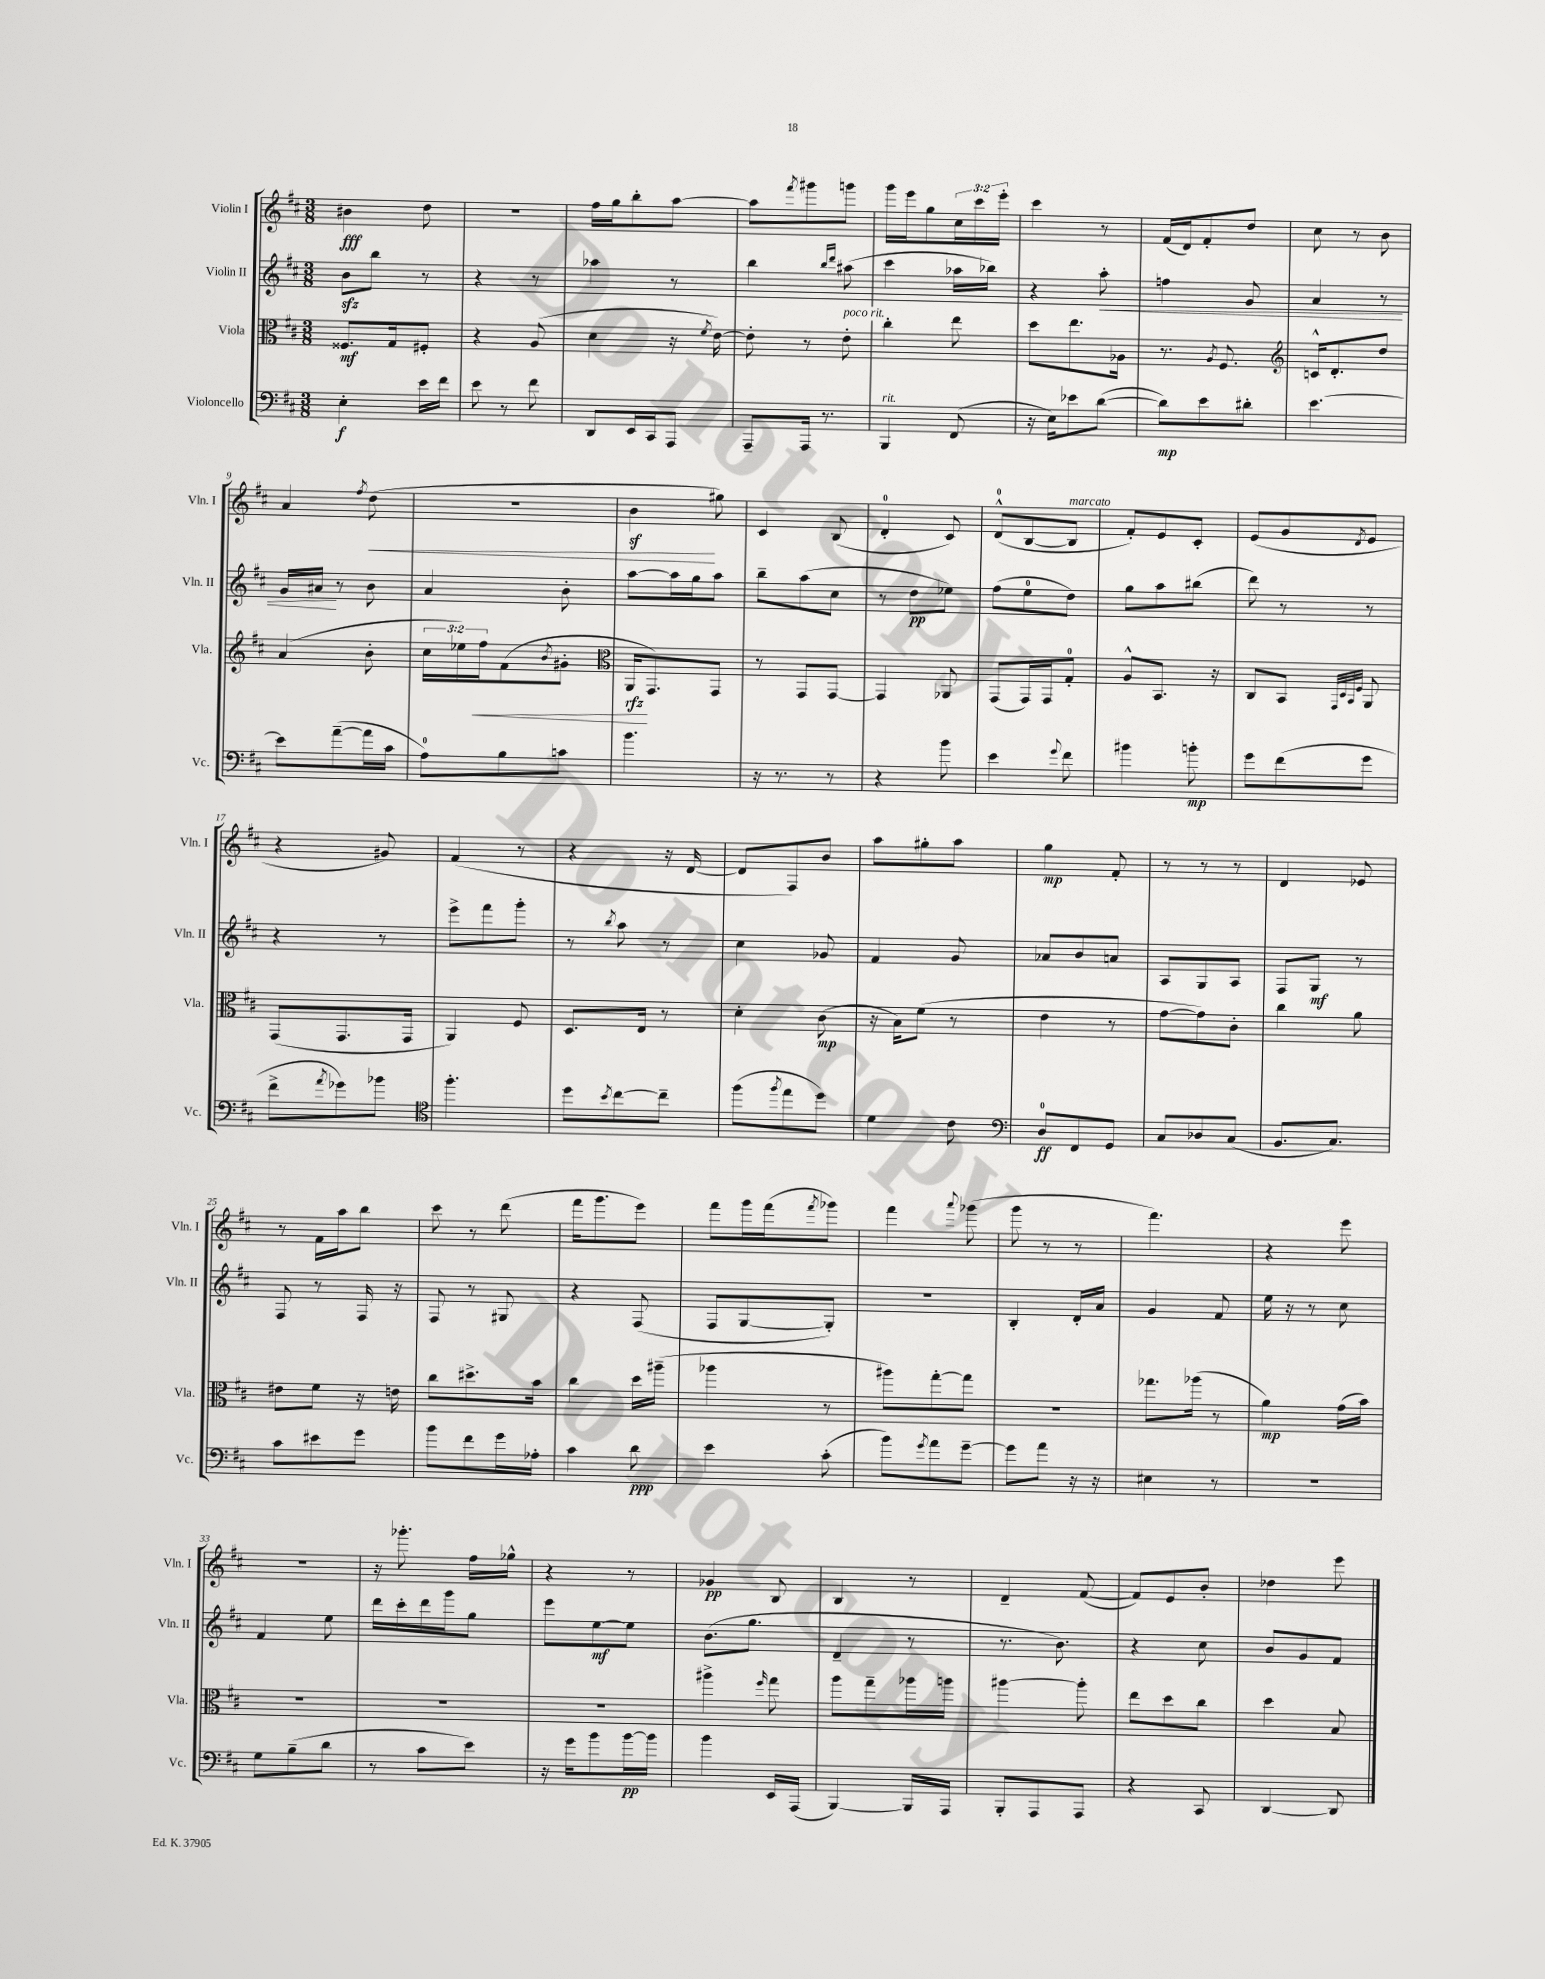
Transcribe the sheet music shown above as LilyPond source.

<<
\new StaffGroup <<
\new Staff = "s0" \with { instrumentName = "Violin I" shortInstrumentName = "Vln. I" } {
    \clef treble \key d \major \numericTimeSignature \time 3/8 \override Staff.TupletNumber.text = #tuplet-number::calc-fraction-text
    bis'4\fff d''8 |
    R4. |
    fis''16 g''16 b''8-. a''8~ |
    a''8 \acciaccatura { fis'''8 } gis'''8 g'''8 |
    g'''16 e'''16 g''8 \tuplet 3/2 { cis''16 cis'''16 e'''16-. } |
    cis'''4 r8 |
    fis'16( d'16) fis'8-. d''8 |
    cis''8 r8 b'8 |
    a'4 \acciaccatura { fis''8 } d''8\<( |
    R4. |
    b'4\sf\! gis''8) |
    cis'4 b8( |
    d'4-0-. cis'8) |
    d'8-0-^( b8~ b8^\markup { \italic "marcato" } |
    fis'8-.) e'8 cis'8-. |
    e'8( g'8 \acciaccatura { d'8 } e'8 |
    r4 gis'8) |
    fis'4( r8 |
    r4 r16 d'16~ |
    d'8 fis8) b'8 |
    a''8 gis''8-. a''8 |
    g''4\mp fis'8-. |
    r8 r8 r8 |
    d'4 ees'8 |
    r8 fis'16 a''16 b''8 |
    cis'''8 r8 d'''8( |
    fis'''16 g'''8. e'''8) |
    fis'''8 g'''16 fis'''16( \acciaccatura { fis'''8 } ges'''8) |
    fis'''4 \appoggiatura { a'''8 } ges'''8( |
    g'''8 r8 r8 |
    fis'''4.) |
    r4 e'''8 |
    R4. |
    r16 ges'''8.-. fis''16 ges''16-^ |
    r4 r8 |
    ges'4\pp b8 |
    b4 r8 |
    d'4-- fis'8~( |
    fis'8) e'8 b'8-. |
    des''4 e'''8 \bar "|." |
}
\new Staff = "s1" \with { instrumentName = "Violin II" shortInstrumentName = "Vln. II" } {
    \clef treble \key d \major \numericTimeSignature \time 3/8
    b'8\sfz b''8 r8 |
    r4 r8 |
    aes''4 r8 |
    b''4 \grace { b''16 d'''16 } ais''8( |
    cis'''4 aes''16 bes''16) |
    r4 a''8-.\< |
    f''4 g'8 |
    a'4 r8 |
    g'16 ais'16\! r8 b'8 |
    a'4 b'8-. |
    a''8~ a''16 g''16 a''8 |
    b''8-- a''8( cis''8 |
    r8 d''8\pp ees''8) |
    fis''8( e''8-0 d''8) |
    g''8 a''8 bis''8( |
    d'''8) r8 r8 |
    r4 r8 |
    e'''8-> fis'''8 g'''8-. |
    r8 \acciaccatura { b''8 } a''8 r8 |
    cis''4 ges'8 |
    fis'4 g'8 |
    aes'8 b'8 a'8 |
    a8 g8 a8 |
    fis8 g8\mf r8 |
    fis8 r8 fis16 r16 |
    fis8 r8 gis8 |
    r4 fis8( |
    fis8 g8~ g8-.) |
    R4. |
    b4-. d'16-. a'16 |
    g'4 fis'8 |
    e''16 r16 r8 cis''8 |
    fis'4 e''8 |
    d'''16 cis'''16-. d'''16 g'''16 g''8 |
    e'''8 e''8~\mf e''8 |
    b'8.( g''8. |
    d'4-- r8 |
    r8. b'8.) |
    r4 cis''8 |
    b'8 g'8 fis'8 \bar "|." |
}
\new Staff = "s2" \with { instrumentName = "Viola" shortInstrumentName = "Vla." } {
    \clef alto \key d \major \numericTimeSignature \time 3/8 \override Staff.TupletNumber.text = #tuplet-number::calc-fraction-text
    fisis8.\mf g16 fis8-. |
    r4 a8( |
    d'4 r16 \acciaccatura { fis'8 } e'16~) |
    e'8-. r8 e'8-.^\markup { \italic "poco rit." } |
    cis''4-. e''8 |
    d''8 e''8. aes16 |
    r8. \acciaccatura { a8 } fis8. |
    \clef treble c'16-^ d'8.-. d''8 |
    a'4( b'8-. |
    \tuplet 3/2 { cis''16 ees''16) fis''16\< } fis'8( \acciaccatura { b'8 } gis'8-. |
    \clef alto a,16\rfz\! g,8.) g,8 |
    r8 g,8 g,8~ |
    g,4 aes,8 |
    g,8( g,16) g,16 g8-0-. |
    a8-^ b,8. r16 |
    cis8 b,8 \grace { g,32 d32 b,32 fis32 } a,8 |
    g,8( g,8. g,16 |
    a,4) fis8 |
    d8. e16 r8 |
    d'4-. cis'8\mp( |
    r16 b16) fis'8( r8 |
    e'4 r8 |
    g'8~ g'8) cis'8-. |
    cis''4 a'8 |
    eis'8 fis'8 r16 e'16 |
    cis''8 dis''8.-> b'16 |
    cis''4 d''16 ais''16--( |
    aes''4 r8 |
    ais''8) g''8~-. g''8 |
    R4. |
    ges''8. aes''16( r8 |
    a'4\mp) g'16( b'16) |
    R4. |
    R4. |
    R4. |
    ais''4-> \grace { fis''16 } g''8 |
    a''8 g''8-- aes''16 a''16 |
    ais''4~ ais''8-. |
    e''8 d''8 cis''8 |
    d''4 b8 \bar "|." |
}
\new Staff = "s3" \with { instrumentName = "Violoncello" shortInstrumentName = "Vc." } {
    \clef bass \key d \major \numericTimeSignature \time 3/8
    e4-.\f e'16 fis'16 |
    e'8 r8 fis'8 |
    d,8 e,16 cis,16 a,,8 |
    a,,8-- a,,16 r8. |
    b,,4^\markup { \italic "rit." } fis,8( |
    r16 e16) ees'8 d'8~( |
    d'8\mp) e'8 dis'8-. |
    e'4.~ |
    e'8 a'8~--( a'16 cis'16 |
    a8-0) b8 c'8 |
    b'4. |
    r16 r8. r8 |
    r4 b'8 |
    e'4 \appoggiatura { g'8 } fis'8 |
    bis'4 b'8-.\mp |
    g'8 fis'8( g'8 |
    fis'8-> \acciaccatura { a'8 } ges'8) bes'8 |
    \clef tenor fis''4.-. |
    d''8 \acciaccatura { b'8 } cis''8~ cis''8-- |
    fis''8( \acciaccatura { fis''8 } e''8 d''8) |
    d'4 cis'8 |
    \clef bass d8-0\ff fis,8 g,8 |
    cis8 des8 cis8( |
    b,8. cis8.) |
    cis'8 eis'8 g'8 |
    b'8 fis'8 g'16 aes16-. |
    cis'4 d'8\ppp |
    e'4 cis'8-.( |
    b'8) \acciaccatura { g'8 } a'8 g'8~-- |
    g'8 a'8 r16 r16 |
    eis4 r8 |
    R4. |
    g8 b8--( d'8 |
    r8 cis'8 e'8) |
    r16 g'16 b'8 b'16~\pp b'16 |
    b'4 e,16 a,,16( |
    b,,4~) b,,16 a,,16 |
    b,,8-. a,,8 a,,8 |
    r4 cis,8 |
    d,4~ d,8 \bar "|." |
}
>>
>>
